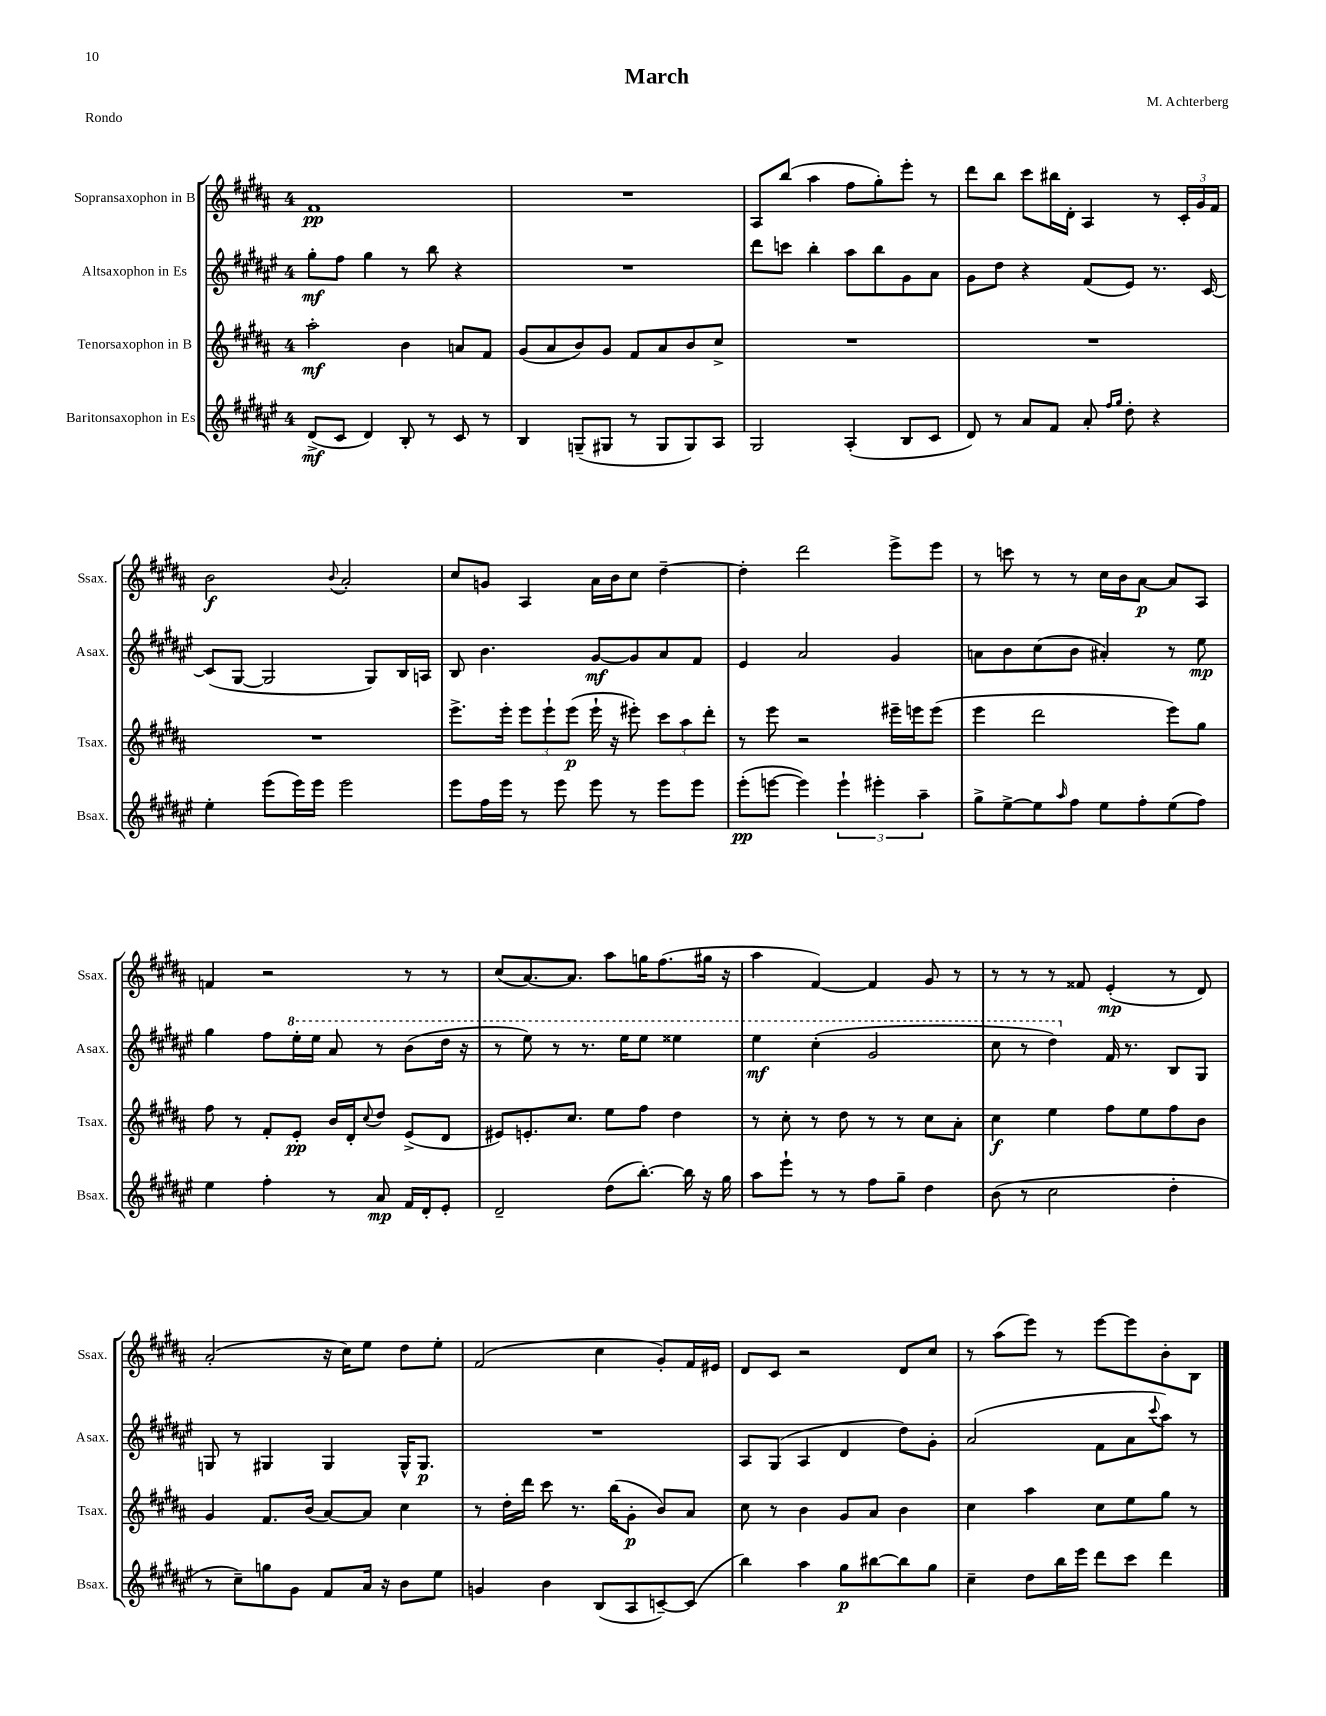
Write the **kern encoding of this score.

**kern	**kern	**kern	**kern
*staff4	*staff3	*staff2	*staff1
*clefG2	*clefG2	*clefG2	*clefG2
*k[f#c#g#d#a#e#]	*k[f#c#g#d#a#]	*k[f#c#g#d#a#e#]	*k[f#c#g#d#a#]
*M4/4	*M4/4	*M4/4	*M4/4
(8d#^/L	2aa#'\	8gg#'\L	1f#
8c#/J	.	8ff#\J	.
4d#/)	.	4gg#\	.
8B'/	4b\	8r	.
8r	.	8bb\	.
8c#/	8a/L	4r	.
8r	8f#/J	.	.
=	=	=	=
4B/	(8g#/L	1r	1r
.	8a#/	.	.
(8G~/L	8b/)	.	.
8G#/J	8g#/J	.	.
8r	8f#/L	.	.
8G#/L	8a#/	.	.
8G#/)	8b/	.	.
8A#/J	8cc#^/J	.	.
=	=	=	=
2G#/	1r	8ddd#\L	8A#/L
.	.	8ccc\J	(8bb/J
.	.	4bb'\	4aa#\
(4A#'/	.	8aa#\L	8ff#\L
.	.	8bb\	8gg#'\)
8B/L	.	8g#\	8eee'\J
8c#/J	.	8a#\J	8r
=	=	=	=
8d#/)	1r	8g#\L	8ddd#\L
8r	.	8dd#\J	8bb\J
8a#/L	.	4r	8ccc#\L
8f#/J	.	.	16bb#\L
.	.	.	16d#'\JJ
8a#'/	.	(8f#/L	4A#/
16qqff#/LL	.	.	.
16qqgg#/JJ	.	.	.
8dd#'\	.	8e#/J)	.
4r	.	8.r	8r
.	.	.	24c#'/LL
.	.	.	24g#/
.	.	[16c#/	.
.	.	.	24f#/JJ
=	=	=	=
4ee#'\	1r	(8c#/]L	2b\
.	.	[8G#/J	.
(8eee#\L	.	2G#/]	.
16eee#\L)	.	.	.
16eee#\JJ	.	.	.
.	.	.	8qqb/
2eee#\	.	.	2a#'/
.	.	8G#/L)	.
.	.	16B/L	.
.	.	16A/JJ	.
=	=	=	=
8eee#\L	8.eee^\L	8B/	8cc#/L
16ff#\L	.	4.b\	8g/J
16eee#\JJ	16eee'\Jk	.	.
8r	12eee\L	.	4A#/
.	12eee`\	.	.
8eee#\	.	.	.
.	(12eee\J	.	.
8eee#\	16eee`\	[8g#/L	16a#\LL
.	16r	.	16b\J
8r	8eee#'\)	8g#/]	8cc#\J
8eee#\L	12ccc#\L	8a#/	[4dd#~\
.	12aa#\	.	.
8eee#\J	.	8f#/J	.
.	12ddd#'\J	.	.
=	=	=	=
(8eee#'\L	8r	4e#/	4dd#'\]
[8eee\J	8eee\	.	.
4eee\])	2r	2a#/	2ddd#\
6eee`\	.	.	.
6eee#'\	.	.	.
.	16eee#~\LL	4g#/	8eee^\L
.	16eee\J	.	.
6aa#~\	.	.	.
.	(8eee\J	.	8eee\J
=	=	=	=
8gg#^\L	4eee\	8a\L	8r
[8ee#^\	.	8b\	8ccc\
8ee#\]	2ddd#\	(8cc#\	8r
16qqaa#/	.	.	.
8ff#\J	.	8b\J	8r
8ee#\L	.	4a#'/)	16cc#\LL
.	.	.	16b\J
8ff#'\	.	.	[8a#\J
(8ee#\	8eee\L)	8r	8a#/]L
8ff#\J)	8gg#\J	8ee#\	8A#/J
=	=	=	=
4ee#\	8ff#\	4gg#\	4f/
.	8r	.	.
4ff#'\	8f#'/L	8ff#\L	2r
.	8e'/J	16eee#'\L	.
.	.	16eee#\JJ	.
8r	16b/LL	8aa#/	.
.	16d#'/J	.	.
.	8qqcc#/	.	.
8a#/	8dd#/J	8r	.
16f#/LL	(8e^/L	(8bb\L	8r
16d#'/J	.	.	.
8e#'/J	8d#/J	16ddd#\Jk	8r
.	.	16r	.
=	=	=	=
2d#~/	8e#/L)	8r	(8cc#/L
.	8.e'/	8eee#\)	[8.a#/)
.	.	8r	.
.	8.cc#/J	.	8.a#/]J
.	.	8.r	.
(8dd#\L	8ee\L	.	8aa#\L
.	.	16eee#\LK	.
[8.bb'\J)	8ff#\J	8eee#\J	16gg\K
.	.	.	(8.ff#\
.	4dd#\	4eee##\	.
16bb\]	.	.	.
16r	.	.	16gg#\Jk
16gg#\	.	.	16r
=	=	=	=
8aa#\L	8r	4eee#\	4aa#\
8eee#`\J	8cc#'\	.	.
8r	8r	(4ccc#'\	[4f#/)
8r	8dd#\	.	.
8ff#\L	8r	2gg#/	4f#/]
8gg#~\J	8r	.	.
4dd#\	8cc#\L	.	8g#/
.	8a#'\J	.	8r
=	=	=	=
(8b\	4cc#\	8ccc#\	8r
8r	.	8r	8r
2cc#\	4ee\	4ddd#\)	8r
.	.	.	8f##/
.	8ff#\L	16f#/	(4e'/
.	.	8.r	.
.	8ee\	.	.
4dd#'\	8ff#\	8B/L	8r
.	8b\J	8G#/J	8d#/)
=	=	=	=
8r	4g#/	8G/	(2a#'/
8cc#~\L)	.	8r	.
8gg\	8.f#/L	4G#/	.
8g#\J	.	.	.
.	(16b/Jk	.	.
8f#/L	[8a#/L)	4G#/	16r
.	.	.	16cc#\LK)
16a#/Jk	8a#/]J	.	8ee\J
16r	.	.	.
8b\L	4cc#\	16G#^^/LK	8dd#\L
.	.	8.G#/J	.
8ee#\J	.	.	8ee'\J
=	=	=	=
4g/	8r	1r	(2f#/
.	16dd#'\LL	.	.
.	16ddd#\JJ	.	.
4b\	8ccc#\	.	.
.	8.r	.	.
(8B/L	.	.	4cc#\
.	(16bb\LK	.	.
8A#/	8g#'\J	.	.
[8c~/)	8b/L)	.	8g#'/L)
(8c/]J	8a#/J	.	16f#/L
.	.	.	16e#/JJ
=	=	=	=
4bb\)	8cc#\	8A#/L	8d#/L
.	8r	(8G#/J	8c#/J
4aa#\	4b\	4A#/	2r
8gg#\L	8g#/L	4d#/	.
[8bb#\	8a#/J	.	.
8bb#\]	4b\	8dd#\L)	8d#/L
8gg#\J	.	8g#'\J	8cc#/J
=	=	=	=
4cc#~\	4cc#\	(2a#/	8r
.	.	.	(8aa#\L
8dd#\L	4aa#\	.	8eee\J)
16bb\L	.	.	8r
16eee#\JJ	.	.	.
8ddd#\L	8cc#\L	8f#\L	[8eee\L
8ccc#\J	8ee\	8a#\	8eee\]
.	.	8qqccc#/	.
4ddd#\	8gg#\J	8aa#\J)	8b'\
.	8r	8r	8B\J
==	==	==	==
*-	*-	*-	*-
